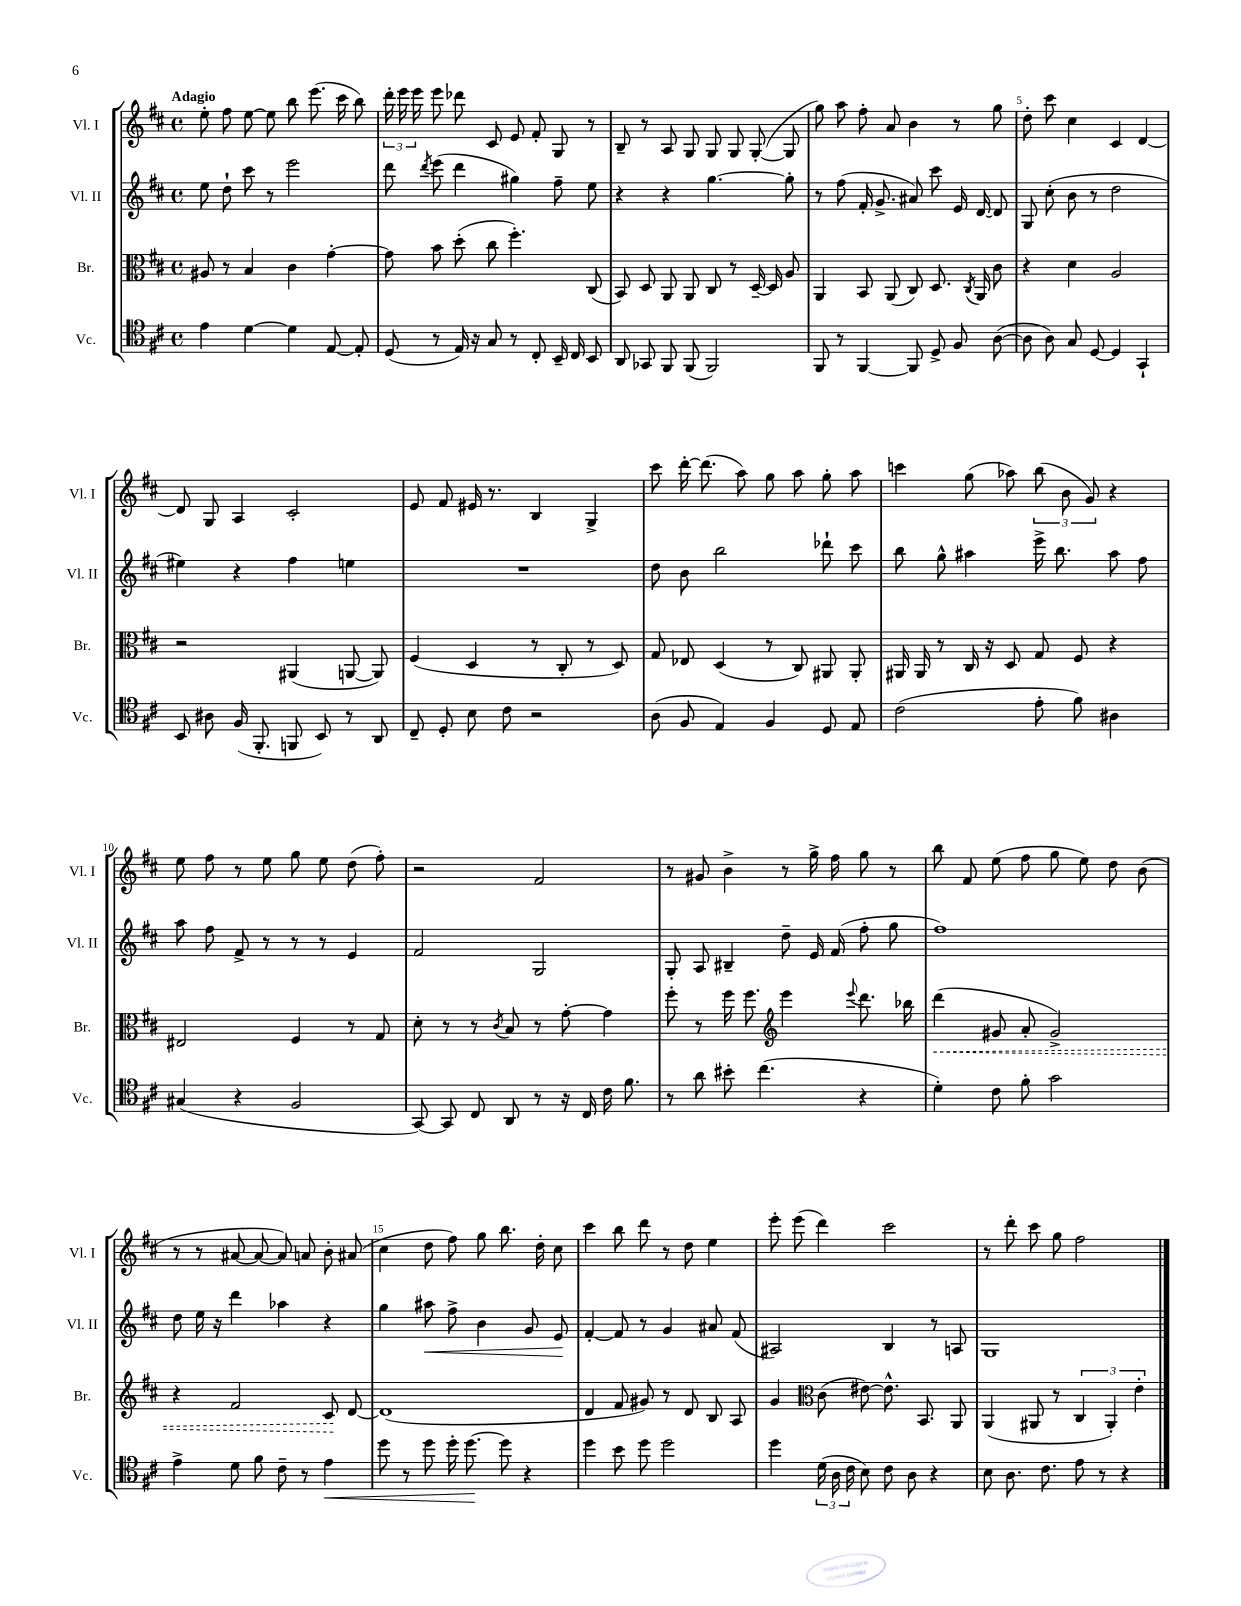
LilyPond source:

<<
\new StaffGroup <<
\new Staff = "s0" \with { instrumentName = "Vl. I" shortInstrumentName = "Vl. I" } {
    \clef treble \key d \major \defaultTimeSignature \time 4/4 \tempo "Adagio"
    \autoBeamOff e''8-. fis''8 e''8~ e''8 b''8 e'''8.( cis'''16 b''8) |
    \tuplet 3/2 { d'''16-. e'''16 e'''16 } e'''8 des'''8 cis'8 e'8 fis'8-. g8 r8 |
    b8-- r8 a8 g8 g8 g8 g8~-.( g8 |
    g''8) a''8 fis''8-. a'8 b'4 r8 g''8 |
    d''8-. cis'''8 cis''4 cis'4 d'4~ |
    d'8 g8 a4 cis'2-. |
    e'8 fis'8 eis'16 r8. b4 g4-> |
    cis'''8 d'''16~-. d'''8.( a''8) g''8 a''8 g''8-. a''8 |
    c'''4 g''8( aes''8) \tuplet 3/2 { b''8( b'8 g'8) } r4 |
    e''8 fis''8 r8 e''8 g''8 e''8 d''8( fis''8-.) |
    r2 fis'2 |
    r8 gis'8 b'4-> r8 g''16-> fis''16 g''8 r8 |
    b''8 fis'8 e''8( fis''8 g''8 e''8) d''8 b'8( |
    r8 r8 ais'8~ ais'8~ ais'8) a'8 b'8-. ais'8( |
    cis''4 d''8 fis''8) g''8 b''8. d''16-. cis''8 |
    cis'''4 b''8 d'''8 r8 d''8 e''4 |
    e'''8-. e'''8( d'''4) cis'''2 |
    r8 d'''8-. cis'''8 g''8 fis''2 \bar "|." |
}
\new Staff = "s1" \with { instrumentName = "Vl. II" shortInstrumentName = "Vl. II" } {
    \clef treble \key d \major \defaultTimeSignature \time 4/4
    \autoBeamOff e''8 d''8-! cis'''8 r8 e'''2 |
    d'''8 \acciaccatura { d'''8 } e'''8( d'''4 gis''4) fis''8-- e''8 |
    r4 r4 g''4.~ g''8-. |
    r8 fis''8( fis'16-. g'8.-> ais'8) cis'''8 e'16 d'16~ d'8 |
    g8 cis''8-.( b'8 r8 d''2 |
    eis''4) r4 fis''4 e''4 |
    R1 |
    d''8 b'8 b''2 des'''8-! cis'''8 |
    b''8 g''8-^ ais''4 e'''16-> b''8. ais''8 fis''8 |
    a''8 fis''8 fis'8-> r8 r8 r8 e'4 |
    fis'2 g2 |
    g8-. a8 bis4-- d''8-- e'16 fis'16( fis''8-. g''8 |
    fis''1) |
    d''8 e''16 r16 d'''4 aes''4 r4 |
    g''4 ais''8\< fis''8-> b'4 g'8 e'8\! |
    fis'4~-. fis'8 r8 g'4 ais'8 fis'8( |
    ais2) b4 r8 a8 |
    g1 \bar "|." |
}
\new Staff = "s2" \with { instrumentName = "Br." shortInstrumentName = "Br." } {
    \clef alto \key d \major \defaultTimeSignature \time 4/4
    \autoBeamOff ais8 r8 b4 cis'4 g'4~-. |
    g'8 b'8 d''8-.( cis''8 fis''4.-.) cis8( |
    b,8) d8 a,8 a,8 cis8 r8 d16~-- d16 a8 |
    a,4 b,8 a,8( cis8) d8. \acciaccatura { cis8 } a,16 cis'8 |
    r4 d'4 a2 |
    r2 ais,4( a,8~ a,8) |
    fis4( d4 r8 cis8-. r8 d8) |
    g8 ees8 d4( r8 cis8) ais,8 ais,8-. |
    ais,16 ais,16 r8 cis16 r16 d8 g8 fis8 r4 |
    eis2 fis4 r8 g8 |
    d'8-. r8 r8 \acciaccatura { cis'8 } b8 r8 g'8~-. g'4 |
    fis''8-. r8 fis''16 fis''8. \clef treble e'''4 \appoggiatura { e'''8 } d'''8. bes''16 |
    \once \override Hairpin.style = #'dashed-line d'''4\<( gis'8 a'8-. gis'2->) |
    r4 fis'2 cis'8\! d'8~ |
    d'1( |
    d'4 fis'8 gis'8) r8 d'8 b8 a8 |
    g'4 \clef alto cis'8( eis'8~) eis'8.-^ b,8. a,8 |
    a,4( ais,8 r8 \tuplet 3/2 { cis4 ais,4-.) e'4-. } \bar "|." |
}
\new Staff = "s3" \with { instrumentName = "Vc." shortInstrumentName = "Vc." } {
    \clef tenor \key d \major \defaultTimeSignature \time 4/4
    \autoBeamOff e'4 d'4~ d'4 e8~ e8-. |
    d8( r8 e16) r16 g8 r8 cis8-. b,16-- cis16 b,8 |
    a,8 ges,8 fis,8 fis,8( fis,2) |
    fis,8 r8 fis,4~ fis,8 d8-> fis8 a8~( |
    a8 a8) g8 d8~ d4 g,4-! |
    b,8 ais8 fis16( fis,8.-. f,8 b,8) r8 a,8 |
    cis8-- d8-. b8 cis'8 r2 |
    a8( fis8 e4) fis4 d8 e8 |
    cis'2( e'8-. fis'8) ais4 |
    gis4( r4 fis2 |
    g,8~) g,8 cis8 a,8 r8 r16 cis16 cis'16 fis'8. |
    r8 a'8 bis'8-. cis''4.( r4 |
    d'4-.) cis'8 fis'8-. g'2 |
    e'4-> d'8 fis'8 cis'8-- r8 e'4\< |
    d''8 r8 d''8 d''16-. d''8.~\! d''8 r4 |
    d''4 b'8 d''8 d''2 |
    d''4 \tuplet 3/2 { d'16( a16 cis'16 } b8) cis'8 a8 r4 |
    b8 a8. cis'8. e'8 r8 r4 \bar "|." |
}
>>
>>
\layout { \context { \Score \override BarNumber.break-visibility = ##(#f #t #t) barNumberVisibility = #(every-nth-bar-number-visible 5) } }
